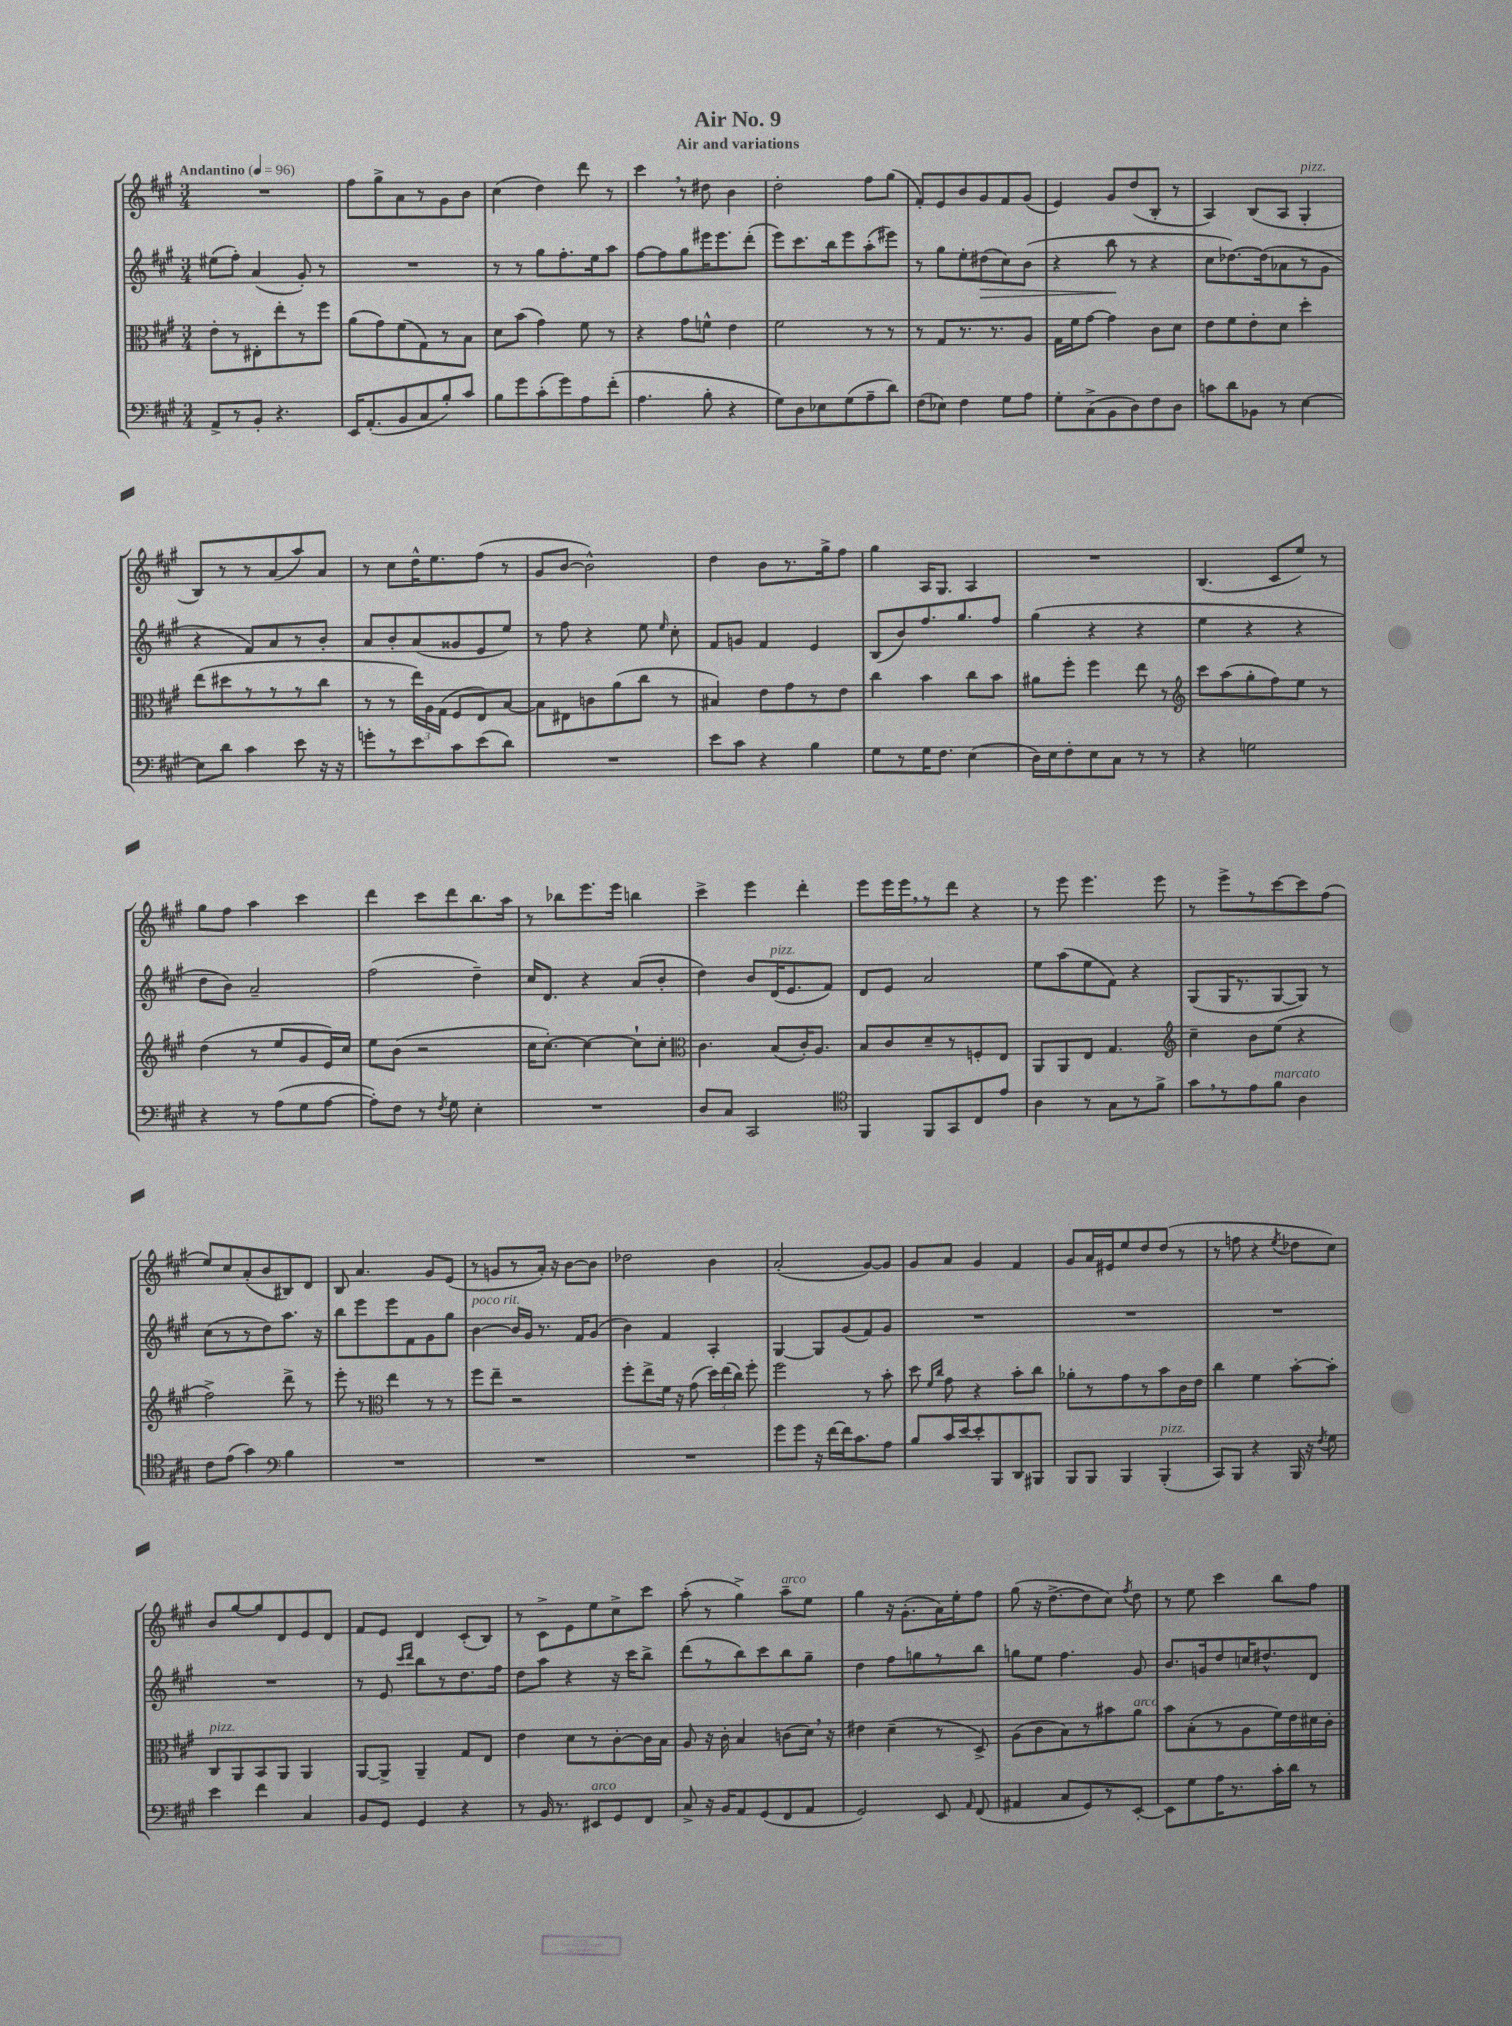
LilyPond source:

\header { title = "Air No. 9" subtitle = "Air and variations" }
<<
\new StaffGroup <<
\new Staff = "s0" {
    \clef treble \key a \major \numericTimeSignature \time 3/4 \tempo "Andantino" 4 = 96
    \autoBeamOff R2. |
    fis''8[ gis''8-> a'8 r8 gis'8 b'8] |
    cis''4( d''4) d'''8 r8 |
    cis'''4 \breathe r8 dis''8 b'4 |
    d''2-. fis''8[ gis''8]( |
    fis'8[-.) e'8 b'8 gis'8 fis'8 gis'8]( |
    e'4) gis'8[ d''8( b8]-. r8 |
    a4) b8[( a8] gis4-.^\markup { \italic "pizz." } |
    b8[) r8 r8 a'8( a''8) a'8] |
    r8 cis''8[ d''16-^ e''8. fis''8]( r8 |
    gis'8[ b'8]~ b'2-^) |
    d''4 b'8[ r8. gis''16-> fis''8] |
    gis''4 a16[ gis8.] a4 |
    R2. |
    b4.( cis'8[ e''8]) r8 |
    gis''8[ fis''8] a''4 cis'''4 |
    d'''4 cis'''8[ d'''8 b''8. a''16] |
    r8 bes''8[ e'''8. e'''16] b''4 |
    cis'''4-> e'''4 d'''4-. |
    e'''8[ e'''16 e'''16 \breathe r8 d'''8] r4 |
    r8 e'''8 e'''4. e'''8 |
    r8 e'''8[-> r8 cis'''8~ cis'''8 fis''8]( |
    e''8[) cis''8 a'8-.( b'8 bis8) d'8] |
    b8 a'4. gis'8[ e'8]( |
    r8 g'8[ r8 a'16]-.) r16 b'8[~ b'8] |
    des''2 b'4 |
    a'2-.( gis'8[~) gis'8] |
    gis'8[ a'8] gis'4 fis'4 |
    gis'8[ a'16 eis'16 e''8 d''8 d''8]( r8 |
    r8 f''8 r4 \acciaccatura { e''8 } des''8[ cis''8]) |
    b'8[ gis''8~ gis''8 d'8 e'8 d'8] |
    fis'8[ e'8] d'4 cis'8[-.( b8]) |
    r8 cis'8[-> e'8 e''8 cis''8-> cis'''8] |
    a''8-.( r8 gis''4->) a''8[--^\markup { \italic "arco" } e''8] |
    gis''4 r16 gis'8.[-.( a'16) e''16-. fis''8] |
    gis''8( r16 d''8.[~-> d''8 cis''8]) \acciaccatura { fis''8 } d''8 |
    r8 e''8 cis'''4 b''8[ fis''8] \bar "|." |
}
\new Staff = "s1" {
    \clef treble \key a \major \numericTimeSignature \time 3/4
    \autoBeamOff eis''8[( fis''8]-.) a'4( gis'8-.) r8 |
    R2. |
    r8 r8 gis''8[ fis''8.-. e''16 a''8] |
    fis''8[~ fis''8 gis''8 eis'''16 eis'''8. d'''8]-.( |
    e'''8[) cis'''8. b''16 e'''8 a''8-.( eis'''8]) |
    r8 gis''8[ e''8-. dis''8\>( cis''8) b'8]( |
    r4 b''8\! r8 r4 |
    cis''8[ des''8.~) des''16( aes'8 r8 gis'8] |
    r4 fis'8[) a'8 r8 b'8]-. |
    a'8[ b'8-. a'8( gisis'8 e'8 e''8]) |
    r8 fis''8 r4 e''8 \grace { e''16 } cis''8-. |
    fis'8[ g'8] fis'4 e'4 |
    b8[( b'8) fis''8. gis''8. fis''8] |
    gis''4( r4 r4 |
    e''4 r4 r4 |
    d''8[ b'8]) a'2-- |
    fis''2( d''4--) |
    cis''16[ d'8.] r4 a'8[( b'8]-. |
    d''4) b'8[ d'16^\markup { \italic "pizz." }( e'8. fis'8]) |
    d'8[ e'8] a'2 |
    e''8[ a''8( e''8 fis'8]) r4 |
    gis8[( gis16 r8. gis8~ gis8]) r8 |
    cis''8[( r8 r8 d''8) a''8.] r16 |
    b''8[ e'''8 e'''8 fis'8 gis'8 gis''8] |
    b'4~^\markup { \italic "poco rit." } b'16[ gis'16] r8. fis'16[ gis'8]( |
    b'4) fis'4 a4-. |
    gis4~ gis8[ gis'8( fis'8) gis'8] |
    R2. |
    R2. |
    R2. |
    R2. |
    r8 e'8 \grace { cis'''16[ d'''16] } b''8[ r8 d''8. fis''16] |
    d''8[ a''8] r4 r16 cis'''16[ b''8]-> |
    d'''8[( r8 b''8) cis'''8 b''8 gis''8]-- |
    d''4 fis''8[ g''8 r8 b''8] |
    g''8[ e''8] fis''4. gis'8 |
    b'8.[ g'16 d''8 c''16 dis''8.-^ d'8] \bar "|." |
}
\new Staff = "s2" {
    \clef alto \key a \major \numericTimeSignature \time 3/4
    \autoBeamOff e'8[-. r8 eis8-. e''8-. r8 fis''8] |
    a'8[( gis'8) fis'8( gis8) r8 b8] |
    d'8[ b'8]( gis'4) fis'8 r8 |
    r4 gis'8[ f'8]-^ e'4 |
    fis'2 r8 r8 |
    r8 gis8[ r8. r8. a8] |
    gis16[ fis'16 gis'8]~ gis'4 cis'8[ d'8] |
    e'8[ fis'8 e'8-. d'8] d''4-. |
    e''8[( dis''8 r8 r8 r8 cis''8] |
    r8 r8 \tuplet 3/2 { e''16[) a16 gis16]( } fis8[ e8) b8]~ |
    b8[ eis8 c'8 a'8( cis''8] r8 |
    bis4) e'8[ gis'8 r8 e'8] |
    cis''4 b'4 cis''8[ b'8] |
    ais'8[ fis''8]-. fis''4 e''8 r8 |
    \clef treble cis'''8[ a''8( gis''8-. fis''8) e''8] r8 |
    d''4( r8 e''8[ gis'8 e'16) cis''16] |
    e''8[ b'8]( r2 |
    cis''16[ cis''8.]~-.) cis''4~ cis''8[-! cis''8]-. |
    \clef alto cis'4. b8[( cis'16-.) a8.] |
    b8[ cis'8 d'8-- r8 f8-. e8] |
    a,8[ a,8 e8] gis4. |
    \clef treble cis''4-- b'8[ e''8]( r4 |
    fis''2->) d'''8-> r8 |
    e'''8-. r8 \clef alto e''4 r8 r8 |
    fis''8[ e''8]-- r2 |
    fis''8[-. e''8-> fis'16] r16 gis'8( \tuplet 3/2 { d''16[) e''16( cis''16]) } fis''8-. |
    fis''2 r8 b'8-. |
    d''8 \grace { fis'16[ cis''16] } gis'8 r4 b'8[-. cis''8] |
    aes'8[-. r8 gis'8 r8 b'8 cis'16 e'16] |
    cis''4 fis'4 b'8[~-. b'8]-. |
    cis8[^\markup { \italic "pizz." } a,8 b,8 a,8] a,4 |
    a,8[~ a,8]-> a,4-- gis8[ e8] |
    e'4 d'8[ r8 cis'8~-. cis'16 b16] |
    a8 r16 cis'16-. b4 c'8[( d'16]) \breathe r16 |
    eis'4 d'4--( r8 d8->) |
    a8[( cis'8 b8) r8 bis'8 a'8]^\markup { \italic "arco" } |
    b'8[ b8-.( r8 a8 fis'16) e'16 dis'16 cis'16]-. \bar "|." |
}
\new Staff = "s3" {
    \clef bass \key a \major \numericTimeSignature \time 3/4
    \autoBeamOff a,8[-> r8 b,8]-. r4. |
    e,16[ a,8.-.( b,8 cis8 b8-.) cis'8] |
    b8[ gis'8 cis'8-.( gis'8) a8 fis'8]-.( |
    a4. b8-. r4 |
    gis8[) d8 ees8 gis8( a8-- d'8]) |
    fis8[( ees8]) fis4 gis8[ a8] |
    gis8[-. cis8->( b,8 d8) fis8 d8] |
    c'8[ d'8 bes,8] r8 e4~ |
    e8[ d'8] cis'4 e'8 r16 r16 |
    g'8[-. r8 e'8 cis'8 e'8( d'8]) |
    R2. |
    e'8[ cis'8] r4 b4 |
    gis8[ r8 gis16 fis8.] e4( |
    d16[) e16 fis8-. e8 cis8] r8 r8 |
    r4 g2 |
    r4 r8 a8[( gis8 a8]~ |
    a8[-.) fis8] r8 \acciaccatura { fis8 } gis8 e4-. |
    R2. |
    d8[ cis8] cis,2 |
    \clef tenor fis,4 fis,8[ gis,8 cis8 e'8] |
    a4 r8 gis8[ r8 fis'8]-> |
    gis'8[ \breathe r8 e'8 fis'8]^\markup { \italic "marcato" } a4 |
    cis'8[ e'8]( gis'4) \clef bass b4 |
    R2. |
    R2. |
    R2. |
    gis'8[ gis'8] r16 fis'16[~ fis'16 cis'8. a8] |
    b8[ cis'16 e'16~ e'8-. b,,8 d,8 bis,,8] |
    b,,8[ b,,8] b,,4 b,,4-.^\markup { \italic "pizz." }( |
    cis,8[) b,,8] r4 b,,16 r16 \acciaccatura { fis8 } gis8 |
    e'4 fis'4 cis4 |
    b,8[ gis,8] gis,4 r4 |
    r8 b,16 r8. eis,8[^\markup { \italic "arco" } gis,8 fis,8] |
    cis8-> r16 b,16[ a,8 gis,8( fis,8 a,8] |
    gis,2) e,8 \grace { a,16 } fis,8( |
    ais,4 cis8[ gis,8) r8 e,8]~-. |
    e,8[ gis8 a16 r8. cis'16-. d'16] r8 \bar "|." |
}
>>
>>
\layout { \context { \Score \remove "Bar_number_engraver" } }
